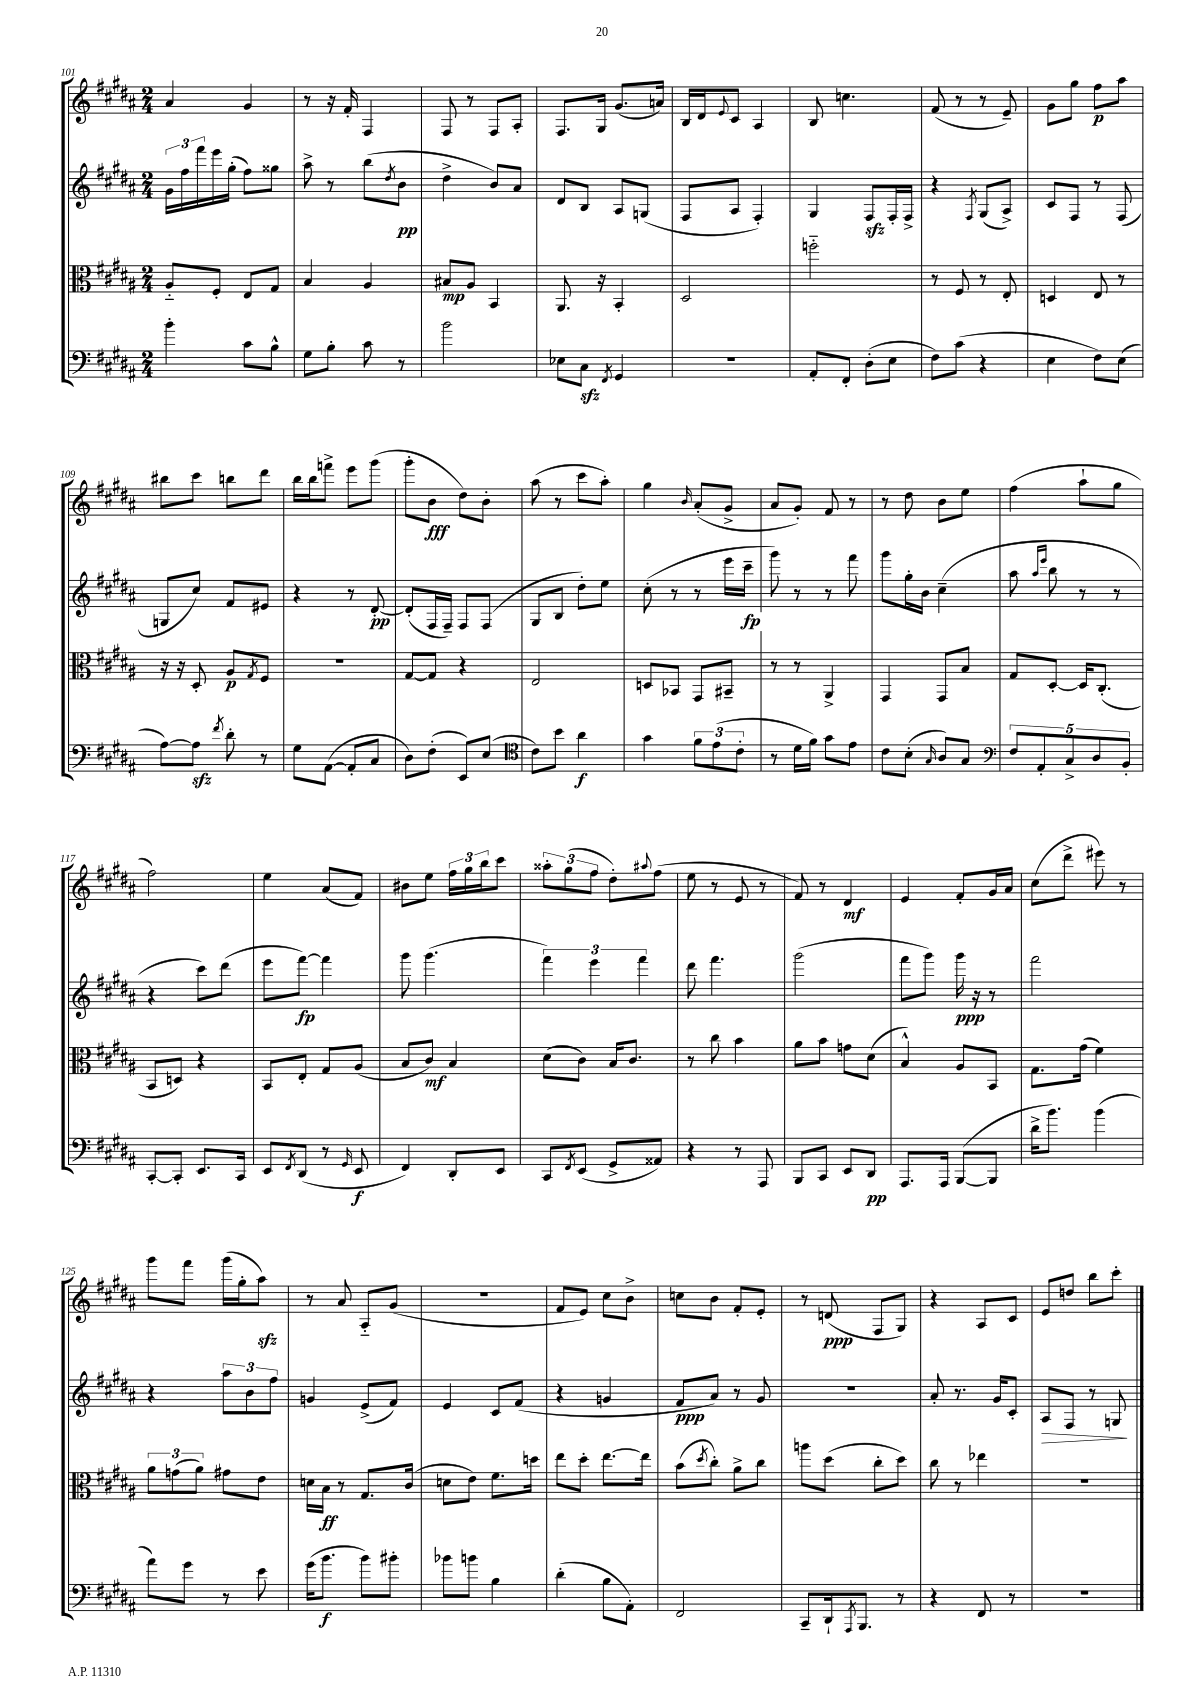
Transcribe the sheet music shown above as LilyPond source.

<<
\new StaffGroup <<
\new Staff = "s0" {
    \clef treble \key b \major \numericTimeSignature \time 2/4
    ais'4 gis'4 |
    r8 r16 fis'16-. fis4 |
    fis8 r8 fis8 ais8-. |
    fis8. gis16 gis'8.( a'16) |
    b16 dis'16 \appoggiatura { e'8 } cis'8 ais4 |
    b8 c''4. |
    fis'8( r8 r8 e'8--) |
    gis'8 gis''8 fis''8\p ais''8 |
    bis''8 cis'''8 b''8 dis'''8 |
    b''16 b''16 f'''8-> e'''8 gis'''8( |
    gis'''8-. b'8\fff dis''8) b'8-. |
    ais''8( r8 cis'''8 ais''8-.) |
    gis''4 \grace { b'16 } ais'8-.( gis'8-> |
    ais'8 gis'8-.) fis'8 r8 |
    r8 dis''8 b'8 e''8 |
    fis''4( ais''8-! gis''8 |
    fis''2) |
    e''4 ais'8( fis'8) |
    bis'8 e''8 \tuplet 3/2 { fis''16 gis''16 b''16 } cis'''8 |
    \tuplet 3/2 { aisis''8-. gis''8( fis''8 } dis''8-.) \appoggiatura { ais''8 } fis''8( |
    e''8 r8 e'8 r8 |
    fis'8) r8 dis'4\mf |
    e'4 fis'8-. gis'16 ais'16 |
    cis''8( dis'''8-> eis'''8) r8 |
    gis'''8 fis'''8 gis'''16( gis''16-. ais''8\sfz) |
    r8 ais'8 ais8-_ gis'8( |
    r2 |
    fis'8 e'8) cis''8 b'8-> |
    c''8 b'8 fis'8-. e'8-. |
    r8 d'8\ppp( fis8 gis8) |
    r4 ais8 cis'8 |
    e'8 d''8 b''8 cis'''8-. \bar "|." |
}
\new Staff = "s1" {
    \clef treble \key b \major \numericTimeSignature \time 2/4
    \tuplet 3/2 { gis'16 fis''16 fis'''16 } e'''16 gis''16-.( fis''8) gisis''8 |
    ais''8-> r8 b''8( \acciaccatura { dis''8 } b'8\pp |
    dis''4-> b'8) ais'8 |
    dis'8 b8 ais8 g8( |
    fis8 ais8 fis4-.) |
    gis4 fis8\sfz fis16-. fis16-> |
    r4 \acciaccatura { fis8 } gis8( ais8->) |
    cis'8 fis8 r8 fis8( |
    g8 cis''8) fis'8 eis'8 |
    r4 r8 dis'8~-.\pp |
    dis'8-.( fis16 fis16--) fis8 fis8( |
    gis8 b8 dis''8-.) e''8 |
    cis''8-.( r8 r8 e'''16 cis'''16--\fp |
    gis'''8) r8 r8 fis'''8 |
    gis'''8 gis''16-. b'16 cis''4--( |
    ais''8 \grace { ais''16 e'''16 } b''8 r8 r8 |
    r4 cis'''8) dis'''8( |
    e'''8 fis'''8~\fp) fis'''4 |
    gis'''8 gis'''4.( |
    \tuplet 3/2 { fis'''4) e'''4 fis'''4 } |
    dis'''8 fis'''4. |
    gis'''2( |
    fis'''8 gis'''8) gis'''16\ppp r16 r8 |
    fis'''2 |
    r4 \tuplet 3/2 { ais''8 b'8 fis''8 } |
    g'4 e'8->( fis'8) |
    e'4 cis'8 fis'8( |
    r4 g'4 |
    fis'8\ppp ais'8) r8 gis'8 |
    r2 |
    ais'8-. r8. gis'16 cis'8-. |
    ais8\> fis8 r8 g8\! \bar "|." |
}
\new Staff = "s2" {
    \clef alto \key b \major \numericTimeSignature \time 2/4
    ais8-_ fis8-. e8 gis8 |
    b4 ais4 |
    bis8\mp ais8 b,4 |
    ais,8. r16 b,4-. |
    dis2 |
    f''2-_ |
    r8 fis8 r8 e8-. |
    d4 e8 r8 |
    r16 r16 dis8-. ais8\p \acciaccatura { gis8 } fis8 |
    r2 |
    gis8~ gis8 r4 |
    e2 |
    d8 bes,8 gis,8 bis,8-- |
    r8 r8 ais,4-> |
    gis,4 gis,8 b8 |
    gis8 dis8~-. dis16 cis8.-.( |
    b,8 d8) r4 |
    b,8 e8-. gis8 ais8( |
    b8 cis'8\mf) b4 |
    dis'8( cis'8) b16 cis'8. |
    r8 cis''8 b'4 |
    ais'8 b'8 g'8 dis'8( |
    b4-^) ais8 b,8 |
    gis8. gis'16( fis'4) |
    \tuplet 3/2 { ais'8 g'8( ais'8) } gis'8 e'8 |
    d'16 b16\ff r8 gis8. cis'16( |
    d'8 e'8) fis'8. d''16 |
    e''8 dis''8-. e''8.~ e''16 |
    b'8( \acciaccatura { dis''8 } cis''8-.) ais'8-> cis''8 |
    a''8 dis''8( cis''8-. dis''8) |
    cis''8 r8 ees''4 |
    R2 \bar "|." |
}
\new Staff = "s3" {
    \clef bass \key b \major \numericTimeSignature \time 2/4
    b'4-. cis'8 b8-^ |
    gis8 b8-. cis'8 r8 |
    b'2 |
    ees8 cis8\sfz \acciaccatura { fis,8 } gis,4 |
    R2 |
    ais,8-. fis,8-. dis8-.( e8 |
    fis8) cis'8( r4 |
    e4 fis8) e8( |
    ais8~) ais8\sfz \acciaccatura { fis'8 } dis'8-. r8 |
    gis8 ais,8~( ais,8-. cis8 |
    dis8) fis8-.( e,8) e8( |
    \clef tenor cis'8) b'8 ais'4\f |
    gis'4 \tuplet 3/2 { fis'8 e'8( cis'8-. } |
    r8 dis'16 fis'16) gis'8 e'8 |
    cis'8 b8-.( \grace { gis16 } ais8) gis8 |
    \clef bass \tuplet 5/4 { fis8 ais,8-. cis8-> dis8 b,8-. } |
    cis,8~-. cis,8-. e,8. cis,16 |
    e,8 \acciaccatura { fis,8 } dis,8( r8 \grace { gis,16 } e,8\f |
    fis,4) dis,8-. e,8 |
    cis,8 \acciaccatura { fis,8 } e,8( gis,8-> aisis,8) |
    r4 r8 ais,,8 |
    b,,8 cis,8 e,8 dis,8\pp |
    ais,,8. ais,,16 b,,8~( b,,8 |
    dis'16-> b'8.) b'4( |
    ais'8) gis'8 r8 e'8 |
    gis'16( b'8.\f b'8) bis'8-. |
    bes'8 b'8 b4 |
    dis'4-.( b8 ais,8-.) |
    fis,2 |
    cis,8-- dis,16-! \acciaccatura { ais,,8 } b,,8. r8 |
    r4 fis,8 r8 |
    R2 \bar "|." |
}
>>
>>
\layout { \context { \Score currentBarNumber = #101 } }
